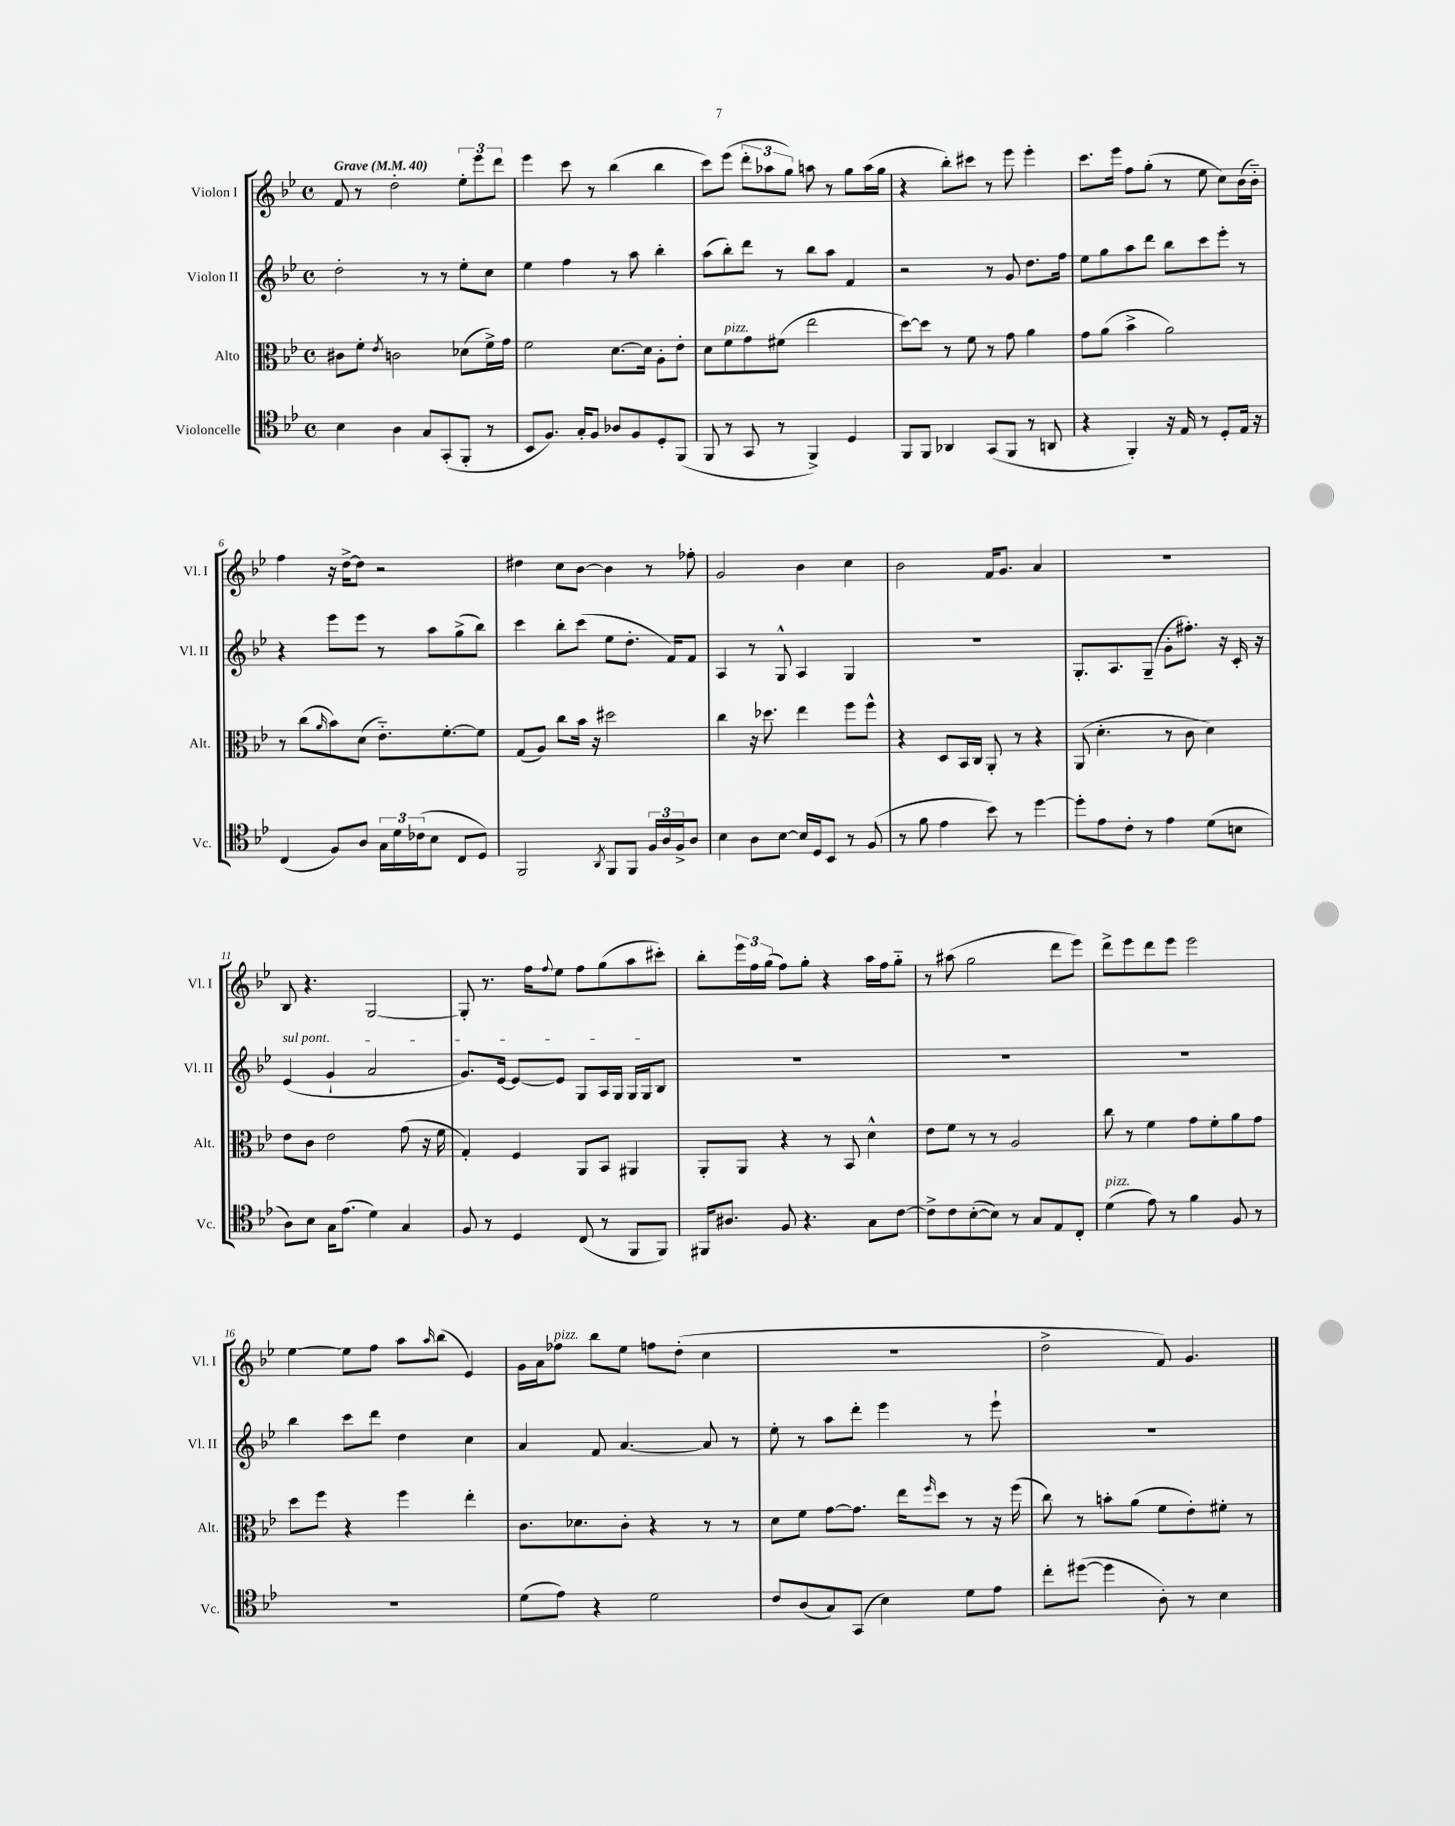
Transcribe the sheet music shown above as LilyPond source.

<<
\new StaffGroup <<
\new Staff = "s0" \with { instrumentName = "Violon I" shortInstrumentName = "Vl. I" } {
    \clef treble \key bes \major \defaultTimeSignature \time 4/4 \tempo "Grave" 4 = 40
    f'8 r8 d''2-. \tuplet 3/2 { ees''8-. ees'''8 d'''8 } |
    ees'''4 c'''8 r8 bes''4( bes''4 |
    c'''8) ees'''8( \tuplet 3/2 { d'''8-. aes''8 g''8) } a''8 r8 g''8 a''16( g''16 |
    r4 bes''8-.) cis'''8 r8 ees'''8 ees'''4-. |
    c'''8. ees'''16 f''8 g''8-.( r8 ees''8 c''8) bes'16( bes'16-_) |
    f''4 r16 d''16~-> d''8 r2 |
    dis''4 c''8 bes'8~ bes'4 r8 fes''8-. |
    g'2 bes'4 c''4 |
    bes'2 f'16 g'8. a'4 |
    r1 |
    bes8 r4. g2~ |
    g8-. r8. f''16 \appoggiatura { f''8 } ees''8 f''8 g''8( a''8 cis'''8-.) |
    bes''8-. \tuplet 3/2 { ees'''16 f''16 g''16( } f''8) g''8-. r4 a''16 f''16 g''8-_ |
    r8 ais''8( g''2 d'''8 ees'''8) |
    d'''8-> ees'''8 d'''8 ees'''8 ees'''2 |
    ees''4~ ees''8 f''8 a''8 \grace { a''16 } bes''8( ees'4) |
    g'16 a'16 fes''8^\markup { \italic "pizz." } bes''8 ees''8 f''8 d''8-.( c''4 |
    R1 |
    d''2-> f'8) g'4. \bar "|." |
}
\new Staff = "s1" \with { instrumentName = "Violon II" shortInstrumentName = "Vl. II" } {
    \clef treble \key bes \major \defaultTimeSignature \time 4/4
    d''2-. r8 r8 ees''8-. c''8 |
    ees''4 f''4 r8 a''8 bes''4-. |
    a''8( bes''8-.) d'''8 r8 bes''8 a''8 f'4 |
    r2 r8 g'8 d''8. f''16 |
    ees''8 g''8 a''8 d'''8 bes''8 c'''8 ees'''8-. r8 |
    r4 ees'''8 ees'''8 r8 a''8 g''8->( bes''8) |
    c'''4 bes''8-. c'''8( ees''8 d''8.-. f'16) f'8 |
    a4 r8 g8-^ a4 g4 |
    R1 |
    g8.-. a8. g8--( g'8-. fis''8.-.) r16 c'16-. r16 |
    \once \override TextSpanner.bound-details.left.text = \markup { \italic "sul pont." } ees'4\startTextSpan( g'4-! a'2 |
    g'8.) ees'16~ ees'8~ ees'8 g8 a16 g16 g16 g16 bes8\stopTextSpan |
    R1 |
    R1 |
    R1 |
    bes''4 c'''8 d'''8 d''4 c''4 |
    a'4 f'8 a'4.~ a'8 r8 |
    ees''8-. r8 a''8 d'''8-. ees'''4 r8 ees'''8-! |
    R1 \bar "|." |
}
\new Staff = "s2" \with { instrumentName = "Alto" shortInstrumentName = "Alt." } {
    \clef alto \key bes \major \defaultTimeSignature \time 4/4
    cis'8 f'8-. \acciaccatura { ees'8 } c'2 des'8( f'16->) g'16 |
    f'2 d'8.~ d'16 a8-. ees'8-. |
    d'8 f'8^\markup { \italic "pizz." } g'8 fis'8( ees''2 |
    d''8~) d''8 r8 f'8 r8 g'8 a'4 |
    g'8 a'8( bes'4-> a'2) |
    r8 c''8( \grace { a'16 } bes'8) d'8( ees'8.-_) f'8.~-. f'8 |
    g8( a8) c''8 bes'16 r16 dis''2 |
    c''4 r16 des''8. ees''4 f''8 f''8-^ |
    r4 d8 bes,16 c16 a,8-. r8 r4 |
    a,8( d'4.-. r8 c'8 d'4) |
    ees'8 c'8 ees'2 g'8( r16 f'16 |
    g4-.) f4 a,8 bes,8 ais,4 |
    a,8-. a,8 r4 r8 bes,8 d'4-^ |
    ees'8 f'8 r8 r8 a2 |
    c''8 r8 f'4 g'8 f'8-. a'8 g'8 |
    d''8 f''8 r4 f''4 ees''4-. |
    c'8. des'8. c'8-. r4 r8 r8 |
    d'8 f'8 g'8~ g'8. ees''16 \grace { f''16 } d''8 r8 r16 f''16( |
    c''8) r8 b'8-. a'8( f'8 ees'8-.) fis'8-. r8 \bar "|." |
}
\new Staff = "s3" \with { instrumentName = "Violoncelle" shortInstrumentName = "Vc." } {
    \clef tenor \key bes \major \defaultTimeSignature \time 4/4
    bes4 a4 g8 g,8-.( f,8-. r8 |
    bes,8 f8.) g16-. f8 aes8 f8 d8-. f,8( |
    f,8 r8 g,8 r8 f,4->) d4 |
    f,8 f,8 aes,4 g,8( f,8 r8 a,8 |
    r4 f,4-.) r16 ees16 r8 d8-. ees16 r16 |
    c4( f8) a8 \tuplet 3/2 { g16 d'16 ces'16( } bes8 c8 d8) |
    f,2 \acciaccatura { a,8 } f,8 f,8 \tuplet 3/2 { f16 a16 f16-> } a8 |
    bes4 a8 bes8~ bes16 d16 bes,8 r8 f8( |
    r8 f'8 ees'4 bes'8) r8 d''4~ |
    d''8-. ees'8 c'8-. r8 ees'4 d'8( b8 |
    a8) bes8 g16 ees'8.( d'4) g4 |
    f8 r8 d4 c8( r8 f,8 f,8) |
    fis,16 ais8. f8 r4. g8 c'8~ |
    c'8-> c'8 bes8~-.( bes8) r8 g8 ees8 c8-. |
    d'4^\markup { \italic "pizz." }( ees'8) r8 f'4 f8 r8 |
    R1 |
    d'8( ees'8) r4 d'2 |
    c'8 a8( g8) g,8( bes4) d'8 ees'8 |
    c''8-. dis''8~( dis''4 a8-.) r8 bes4 \bar "|." |
}
>>
>>
